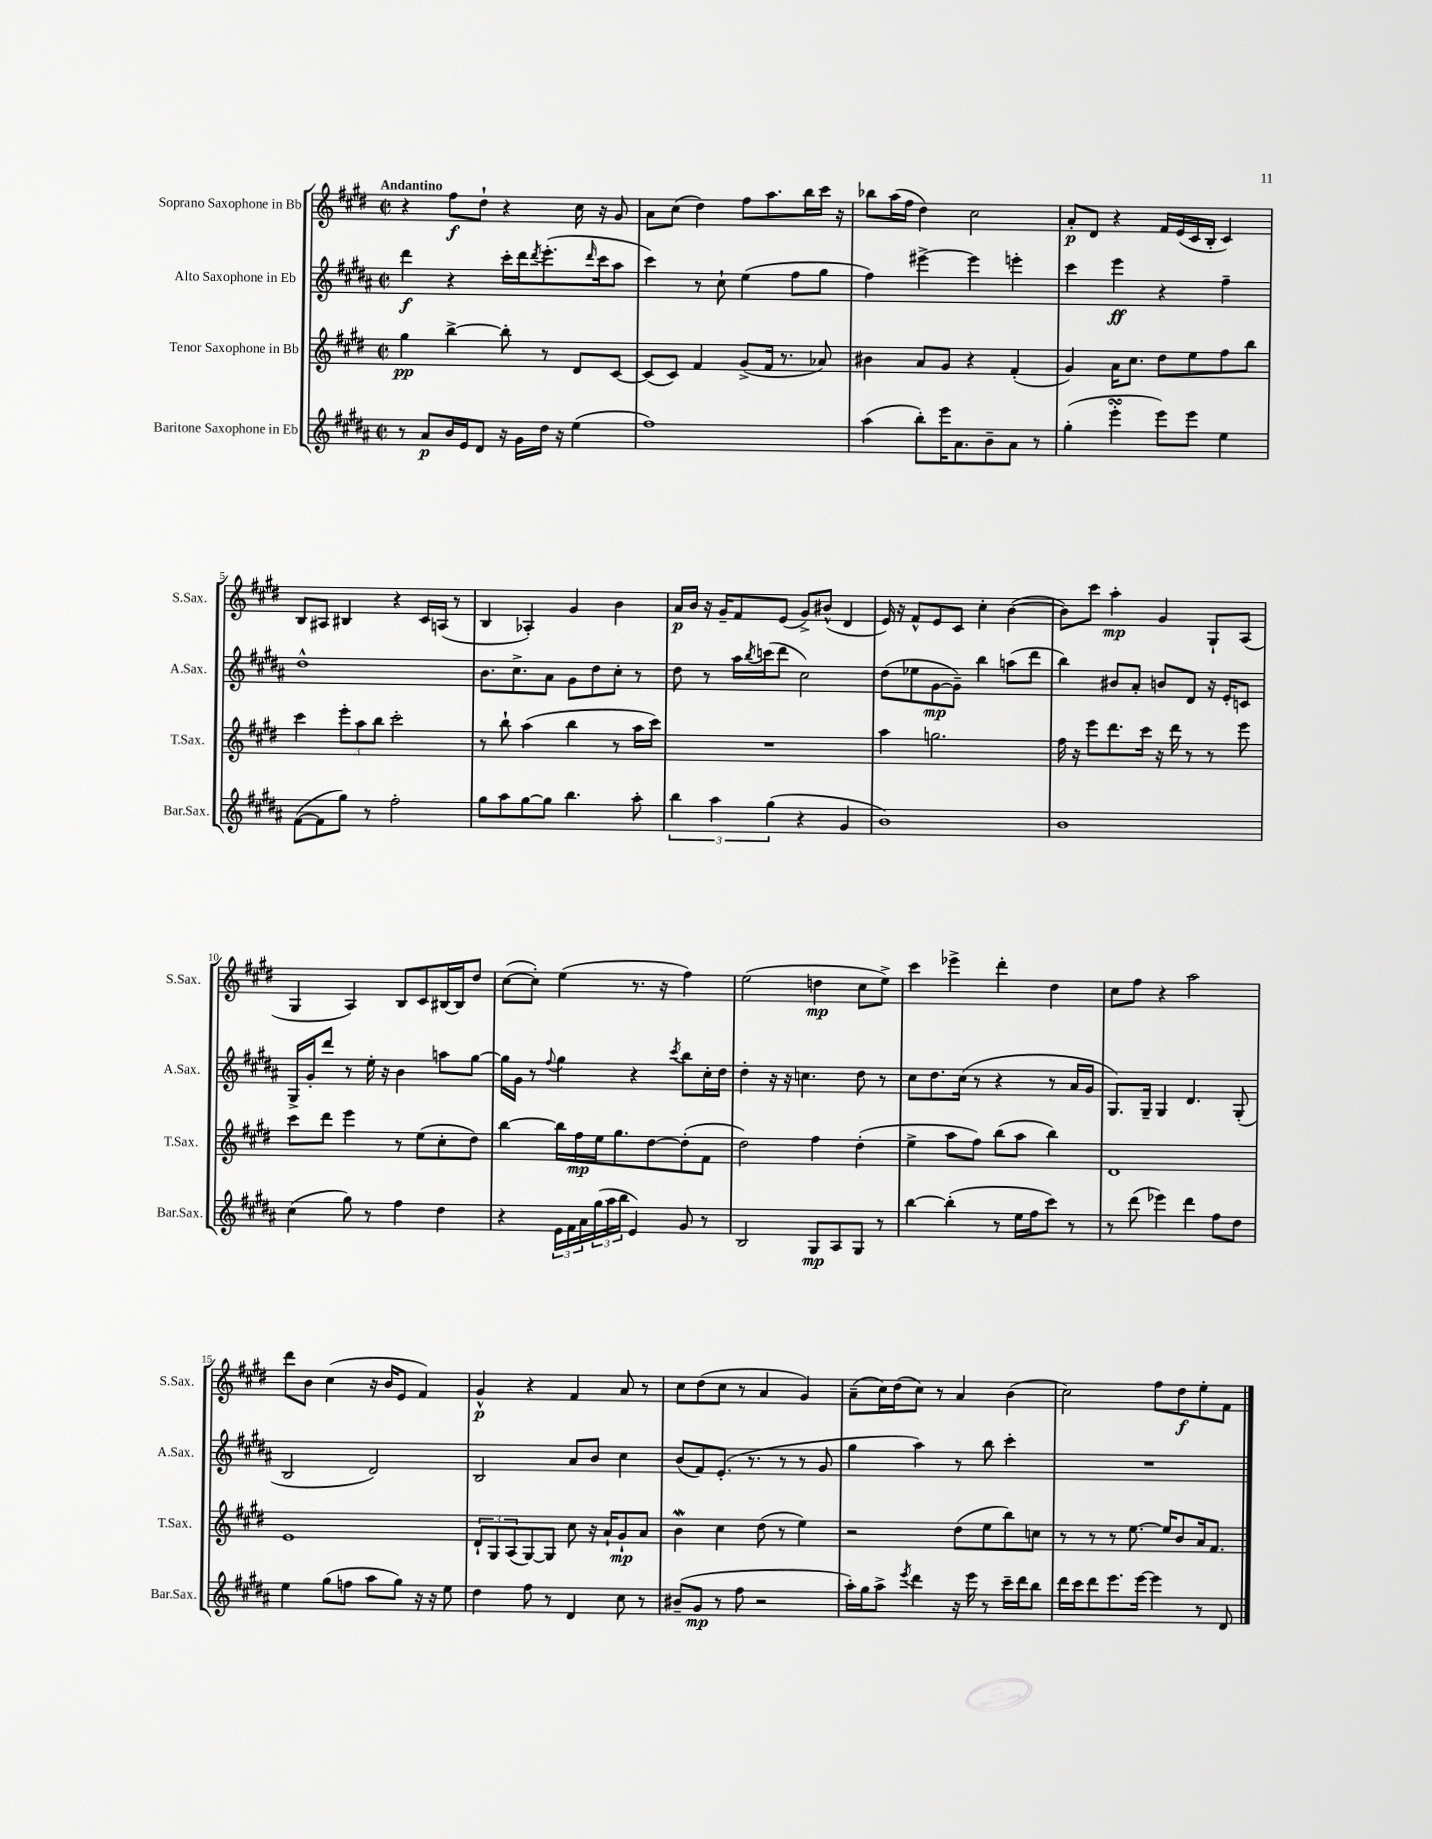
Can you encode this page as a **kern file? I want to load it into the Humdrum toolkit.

**kern	**dynam	**kern	**dynam	**kern	**dynam	**kern	**dynam
*part4	*part4	*part3	*part3	*part2	*part2	*part1	*part1
*staff4	*staff4	*staff3	*staff3	*staff2	*staff2	*staff1	*staff1
*I"Baritone Saxophone in Eb	*	*I"Tenor Saxophone in Bb	*	*I"Alto Saxophone in Eb	*	*I"Soprano Saxophone in Bb	*
*I'Bar.Sax.	*	*I'T.Sax.	*	*I'A.Sax.	*	*I'S.Sax.	*
*clefG2	*	*clefG2	*	*clefG2	*	*clefG2	*
*k[f#c#g#d#a#]	*	*k[f#c#g#d#]	*	*k[f#c#g#d#a#]	*	*k[f#c#g#d#]	*
*M2/2	*	*M2/2	*	*M2/2	*	*M2/2	*
*met(c|)	*	*met(c|)	*	*met(c|)	*	*met(c|)	*
=1	=1	=1	=1	=1	=1	=1	=1
!	!	!	!	!	!	!LO:TX:a:B:t=Andantino	!
8r	.	4gg#\	pp	4ddd#\	f	4r	.
8a#/L	p	.	.	.	.	.	.
16b/L	.	[4bb^\	.	4r	.	8ff#\L	f
16e/J	.	.	.	.	.	.	.
8d#/J	.	.	.	.	.	8dd#`\J	.
16r	.	8bb'\]	.	16ccc#'\LL	.	4r	.
16g#\LL	.	.	.	16ddd#\J	.	.	.
.	.	.	.	8qddd#/	.	.	.
16dd#\JJ	.	8r	.	(8.eee'\	.	.	.
16r	.	.	.	.	.	.	.
(4ee\	.	8d#/L	.	.	.	16cc#\	.
.	.	.	.	16qqddd#/	.	.	.
.	.	.	.	16ccc#\k	.	16r	.
.	.	[8c#/J	.	8aa#\J	.	8g#/	.
=2	=2	=2	=2	=2	=2	=2	=2
1ff#)	.	(8c#/L]	.	4ccc#\)	.	8a\L	.
.	.	8c#/J)	.	.	.	(8cc#\J	.
.	.	4f#/	.	8r	.	4dd#\)	.
.	.	.	.	8cc#`\	.	.	.
.	.	(8g#^/L	.	(4ee\	.	8ff#\L	.
.	.	16f#/Jk	.	.	.	8.aa\	.
.	.	8.r	.	.	.	.	.
.	.	.	.	8ff#\L	.	.	.
.	.	.	.	.	.	16bb\L	.
.	.	8a-X/)	.	8gg#\J	.	16ccc#\JJ	.
.	.	.	.	.	.	16r	.
=3	=3	=3	=3	=3	=3	=3	=3
(4aa#\	.	4b#X\	.	4ff#\)	.	8bb-X\L	.
.	.	.	.	.	.	(16aa\L	.
.	.	.	.	.	.	16ff#\JJ	.
8bb'\L)	.	8a/L	.	[4eee#X^\	.	4dd#\)	.
16eee\K	.	8g#/J	.	.	.	.	.
8.a#\	.	.	.	.	.	.	.
.	.	4r	.	4eee#\]	.	2cc#\	.
8b~\	.	.	.	.	.	.	.
8a#\J	.	(4f#'/	.	4eeen'\	.	.	.
8r	.	.	.	.	.	.	.
=4	=4	=4	=4	=4	=4	=4	=4
(4gg#'\	.	4g#/)	.	4ccc#\	.	8a'/L	p
.	.	.	.	.	.	8d#/J	.
4eeesSSs'\	.	16a\KL	.	4eee\	ff	4r	.
.	.	8.cc#\J	.	.	.	.	.
8eee\L)	.	8dd#\L	.	4r	.	16f#/LL	.
.	.	.	.	.	.	(16e/	.
8eee\J	.	8ee\	.	.	.	16c#/	.
.	.	.	.	.	.	16B'/JJ	.
4ee\	.	8ff#\	.	4ff#~\	.	4c#/)	.
.	.	8bb\J	.	.	.	.	.
!!LO:LB:g=z
=5	=5	=5	=5	=5	=5	=5	=5
([8f#\L	.	4ccc#\	.	1dd#^^	.	8B/L	.
8f#\]	.	.	.	.	.	8A#X/J	.
8gg#\J)	.	12eee'\L	.	.	.	4B#X/	.
.	.	12aa\	.	.	.	.	.
8r	.	.	.	.	.	.	.
.	.	12bb\J	.	.	.	.	.
2ff#'\	.	2ccc#'\	.	.	.	4r	.
.	.	.	.	.	.	16c#/LL	.
.	.	.	.	.	.	(16An/JJ	.
.	.	.	.	.	.	8r	.
=6	=6	=6	=6	=6	=6	=6	=6
8gg#\L	.	8r	.	8.b\L	.	4B/	.
8aa#\	.	8bb`\	.	.	.	.	.
.	.	.	.	8.cc#^\	.	.	.
[8gg#\	.	(4aa\	.	.	.	4A-X'/)	.
8gg#\J]	.	.	.	8a#\J	.	.	.
4.bb\	.	4bb\	.	8g#\L	.	4g#/	.
.	.	.	.	8dd#\	.	.	.
.	.	8r	.	8cc#'\J	.	4b\	.
8aa#'\	.	16aa\LL	.	8r	.	.	.
.	.	16ccc#\JJ)	.	.	.	.	.
=7	=7	=7	=7	=7	=7	=7	=7
6bb\	.	1r	.	8dd#\	.	16a/LL	p
.	.	.	.	.	.	16b/JJ	.
.	.	.	.	8r	.	16r	.
6aa#\	.	.	.	.	.	.	.
.	.	.	.	.	.	16g#~/KL	.
.	.	.	.	16aa#\LL	.	8f#/	.
.	.	.	.	8qbb/	.	.	.
.	.	.	.	(16cccn\J	.	.	.
(6gg#\	.	.	.	.	.	.	.
.	.	.	.	8ddd#\J	.	(8e/J	.
4r	.	.	.	2cc#\)	.	8g#^/L)	.
.	.	.	.	.	.	(8b#X^^/J	.
4g#/	.	.	.	.	.	4d#/	.
=8	=8	=8	=8	=8	=8	=8	=8
1b)	.	4aa\	.	(8dd#\L	.	16e/)	.
.	.	.	.	.	.	16r	.
.	.	.	.	8ee-X\	.	8f#^^/L	.
.	.	2.ggn\	.	[8g#\	mp	8e/	.
.	.	.	.	8g#~\J])	.	8c#/J	.
.	.	.	.	4bb\	.	4cc#'\	.
.	.	.	.	(8aan\L	.	([4b\	.
.	.	.	.	8ddd#\J	.	.	.
=9	=9	=9	=9	=9	=9	=9	=9
1b	.	16ff#\	.	4bb\)	.	8b\L])	.
.	.	16r	.	.	.	.	.
.	.	8eee\L	.	.	.	8ccc#\J	.
.	.	8.ddd#\	.	8b#X/L	.	4aa'\	mp
.	.	.	.	8a#'/J	.	.	.
.	.	16ccc#\Jk	.	.	.	.	.
.	.	16r	.	8bn/L	.	4g#/	.
.	.	16ddd#\	.	.	.	.	.
.	.	8r	.	8d#/J	.	.	.
.	.	8r	.	16r	.	8G#`/L	.
.	.	.	.	16e'/KL	.	.	.
.	.	8eee\	.	8cn/J	.	(8A/J	.
!!LO:LB:g=z
=10	=10	=10	=10	=10	=10	=10	=10
(4cc#\	.	8ccc#\L	.	16G#^/LL	.	4G#/	.
.	.	.	.	16g#'/J	.	.	.
.	.	8ddd#\J	.	8ddd#/J	.	.	.
8gg#\)	.	4eee\	.	8r	.	4A/)	.
8r	.	.	.	16ee'\	.	.	.
.	.	.	.	16r	.	.	.
4ff#\	.	8r	.	4b\	.	8B/L	.
.	.	(8ee\L	.	.	.	8c#/	.
4dd#\	.	8cc#'\	.	8aan\L	.	[16B#X/L	.
.	.	.	.	.	.	16B#/J]	.
.	.	8dd#\J)	.	[8gg#\J	.	8dd#/J	.
=11	=11	=11	=11	=11	=11	=11	=11
4r	.	[4bb\	.	16gg#\LL]	.	([8cc#\L	.
.	.	.	.	16g#\JJ	.	.	.
.	.	.	.	8r	.	8cc#'\J])	.
.	.	.	.	8qqff#/	.	.	.
24e\LL	.	16bb\LL]	.	4gg#\	.	(4ee\	.
24f#\	.	.	.	.	.	.	.
.	.	16ff#\	mp	.	.	.	.
24a#\	.	.	.	.	.	.	.
(24gg#\	.	16ee\J	.	.	.	.	.
24aa#\	.	.	.	.	.	.	.
.	.	8.gg#\	.	.	.	.	.
24bb\JJ	.	.	.	.	.	.	.
4e/)	.	.	.	4r	.	8.r	.
.	.	[8dd#\	.	.	.	.	.
.	.	.	.	.	.	16r	.
.	.	.	.	8qccc#/	.	.	.
8g#/	.	(8dd#'\]	.	8bb\L	.	4ff#\)	.
8r	.	8f#\J	.	16cc#'\L	.	.	.
.	.	.	.	16dd#\JJ	.	.	.
=12	=12	=12	=12	=12	=12	=12	=12
2B/	.	2dd#\)	.	4dd#'\	.	(2ee\	.
.	.	.	.	16r	.	.	.
.	.	.	.	16r	.	.	.
.	.	.	.	4.ccn\	.	.	.
8G#/L	mp	4ff#\	.	.	.	4ddn\	mp
8A#/	.	.	.	.	.	.	.
8G#/J	.	(4dd#'\	.	8dd#\	.	8cc#\L	.
8r	.	.	.	8r	.	8ee^\J)	.
=13	=13	=13	=13	=13	=13	=13	=13
[4bb\	.	4ee^\	.	8cc#\L	.	4ccc#\	.
.	.	.	.	8.dd#\	.	.	.
(4bb'\]	.	8aa\L	.	.	.	4eee-X^\	.
.	.	.	.	(16cc#\Jk	.	.	.
.	.	8ff#\J)	.	8r	.	.	.
8r	.	(8bb\L	.	4r	.	4ddd#'\	.
16ee\LL	.	8aa\J	.	.	.	.	.
16ff#\J	.	.	.	.	.	.	.
8ccc#\J)	.	4bb\)	.	8r	.	4dd#\	.
8r	.	.	.	16a#/LL	.	.	.
.	.	.	.	16g#/JJ	.	.	.
=14	=14	=14	=14	=14	=14	=14	=14
8r	.	1d#	.	8.G#/L)	.	8cc#\L	.
(8ddd#\	.	.	.	.	.	8ff#\J	.
.	.	.	.	16G#~/Jk	.	.	.
4eee-X\)	.	.	.	4G#/	.	4r	.
4ddd#\	.	.	.	4.d#/	.	2aa\	.
8ff#\L	.	.	.	.	.	.	.
8dd#\J	.	.	.	(8G#'/	.	.	.
!!LO:LB:g=z
=15	=15	=15	=15	=15	=15	=15	=15
4ee\	.	1e	.	2B/	.	8ddd#\L	.
.	.	.	.	.	.	8b\J	.
(8gg#\L	.	.	.	.	.	(4cc#\	.
8ffn\J	.	.	.	.	.	.	.
8aa#\L	.	.	.	2d#/)	.	16r	.
.	.	.	.	.	.	16b/KL	.
8gg#\J)	.	.	.	.	.	8e/J	.
16r	.	.	.	.	.	4f#/)	.
16r	.	.	.	.	.	.	.
8ee\	.	.	.	.	.	.	.
=16	=16	=16	=16	=16	=16	=16	=16
4dd#\	.	12d#`/L	.	2B/	.	4g#^^/	p
.	.	12G#/	.	.	.	.	.
.	.	(12A/	.	.	.	.	.
8ff#\	.	[8G#/)	.	.	.	4r	.
8r	.	8G#/J]	.	.	.	.	.
4d#/	.	8cc#\	.	8a#/L	.	4f#/	.
.	.	16r	.	8b/J	.	.	.
.	.	16a`/KL	.	.	.	.	.
8cc#\	.	8g#`/	mp	4cc#\	.	8a/	.
8r	.	8a/J	.	.	.	8r	.
=17	=17	=17	=17	=17	=17	=17	=17
(8b#X~/L	.	4bW\	.	(8b/L	.	8cc#\L	.
8g#/J	mp	.	.	8f#/)	.	(8dd#\	.
8r	.	4cc#\	.	(8.e'/J	.	8cc#\J	.
8ff#\	.	.	.	.	.	8r	.
.	.	.	.	8.r	.	.	.
2r	.	(8dd#\	.	.	.	4a/	.
.	.	8r	.	8r	.	.	.
.	.	4ee\)	.	8r	.	4g#/)	.
.	.	.	.	8g#/	.	.	.
=18	=18	=18	=18	=18	=18	=18	=18
16aa#'\LL)	.	2r	.	4gg#\	.	(8a~\L	.
16gg#\J	.	.	.	.	.	.	.
8aa#^\J	.	.	.	.	.	16cc#\L)	.
.	.	.	.	.	.	(16dd#\J	.
8qeee/	.	.	.	.	.	.	.
4ddd#\	.	.	.	4aa#\)	.	8cc#\J)	.
.	.	.	.	.	.	8r	.
16r	.	(8dd#\L	.	8r	.	4a/	.
16eee\	.	.	.	.	.	.	.
8r	.	8ee\	.	8bb\	.	.	.
16ccc#~\LL	.	8bb\)	.	4ccc#'\	.	(4b\	.
16ddd#\J	.	.	.	.	.	.	.
8bb\J	.	8ccn\J	.	.	.	.	.
=19	=19	=19	=19	=19	=19	=19	=19
16ddd#\LL	.	8r	.	1r	.	2cc#\)	.
16ccc#\J	.	.	.	.	.	.	.
8ddd#\	.	8r	.	.	.	.	.
8.eee\	.	8r	.	.	.	.	.
.	.	[8.ee\	.	.	.	.	.
[16eee\Jk	.	.	.	.	.	.	.
4eee\]	.	.	.	.	.	8ff#\L	.
.	.	16ee/KL]	.	.	.	.	.
.	.	8b/	.	.	.	8dd#\	f
8r	.	16a/k	.	.	.	8ee'\	.
.	.	8.f#/J	.	.	.	.	.
8d#/	.	.	.	.	.	8f#\J	.
==	==	==	==	==	==	==	==
*-	*-	*-	*-	*-	*-	*-	*-
